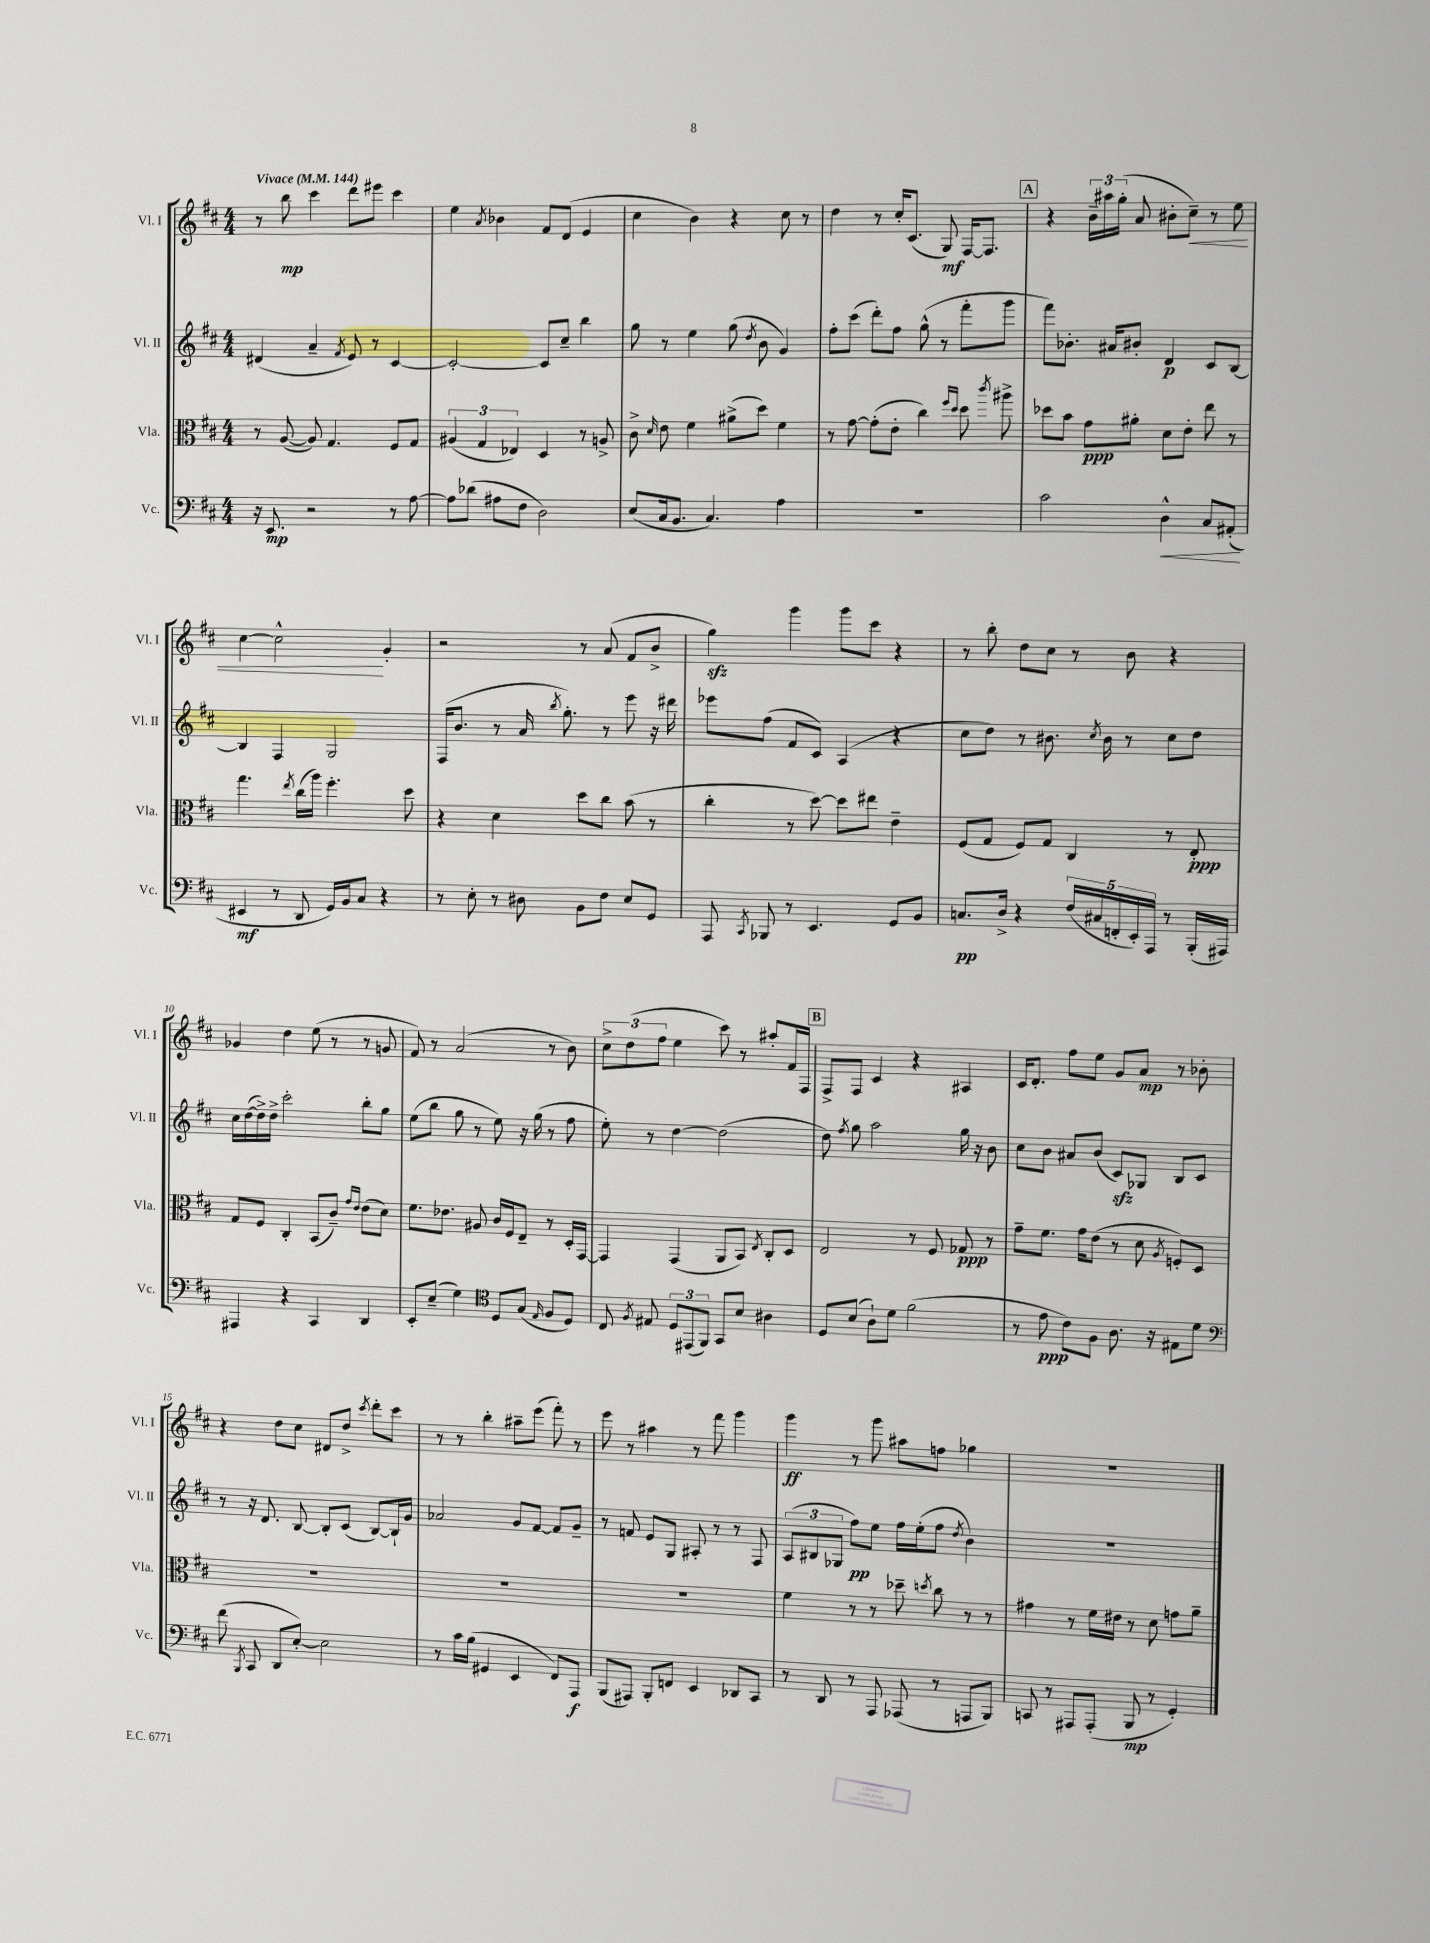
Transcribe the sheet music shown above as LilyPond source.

<<
\new StaffGroup <<
\new Staff = "s0" \with { instrumentName = "Vl. I" shortInstrumentName = "Vl. I" } {
    \clef treble \key d \major \numericTimeSignature \time 4/4 \tempo "Vivace" 4 = 144
    \autoBeamOff r8 b''8\mp cis'''4 d'''8[ eis'''8] cis'''4 |
    e''4 \acciaccatura { a'8 } bes'4 fis'8[ d'8]( e'4 |
    cis''4 b'4) r4 cis''8 r8 |
    d''4 r8 cis''16[-. cis'8.]( g8\mf) fis16[~ fis8.] |
    \mark \markup { \box "A" } r4 \tuplet 3/2 { b'16[-- ais''16 g''16]-.( } a'8 bis'8[-. cis''8]--\<) r8 e''8 |
    cis''4~ cis''2-^\! g'4-. |
    r2 r8 a'8( fis'8[ b'8]-> |
    g''4\sfz) g'''4 g'''8[ cis'''8] r4 |
    r8 b''8-. d''8[ cis''8] r8 b'8 r4 |
    ges'4 d''4 e''8( r8 r8 g'8 |
    fis'8) r8 a'2( r8 b'8) |
    \tuplet 3/2 { cis''8[-> d''8( fis''8] } e''4 cis'''8) r8 ais''8[-. fis'16 fis16] |
    \mark \markup { \box "B" } fis8[-> fis8] cis'4 r4 ais4 |
    cis'16[ d'8.]-. fis''8[ e''8] g'8[ a'8]\mp r8 bes'8-. |
    r4 d''8[ cis''8] dis'8[ d''8]-> \acciaccatura { cis'''8 } d'''8[-. cis'''8] |
    r8 r8 b''4-. ais''8[-- e'''8]( fis'''8-.) r8 |
    e'''8 r8 ais''4 r8 fis'''8 g'''4 |
    g'''4\ff r8 g'''8 ais''8[ f''8] ges''4 |
    R1 \bar "|." |
}
\new Staff = "s1" \with { instrumentName = "Vl. II" shortInstrumentName = "Vl. II" } {
    \clef treble \key d \major \numericTimeSignature \time 4/4
    \autoBeamOff dis'4( a'4-- \acciaccatura { fis'8 } e'8) r8 cis'4~ |
    cis'2~-. cis'8[ cis''8]-- b''4 |
    g''8 r8 e''4 g''8( \acciaccatura { d''8 } b'8 g'4) |
    fis''8[-. cis'''8]( d'''8[-.) fis''8] g''8-^( r8 fis'''8[-. g'''8] |
    \mark \markup { \box "A" } fis'''8[) bes'8.]-. ais'16[ bis'8]-. d'4\p cis'8[ b8]~ |
    b4 fis4 g2 |
    fis16[( b'8.] r8 a'16 \acciaccatura { b''8 } g''8.-.) r8 e'''8 r16 dis'''16 |
    ees'''8[ fis''8]( fis'8[ cis'8]) a4( r4 |
    cis''8[ d''8]) r8 bis'8. \acciaccatura { cis''8 } bis'16 r8 cis''8[ d''8] |
    cis''16[ d''16~( d''16->) d''16]-> cis'''2-. b''8[-. g''8] |
    e''8[( b''8] g''8 r8 e''8) r16 g''16( r8 fis''8 |
    e''8-.) r8 d''4~ d''2( |
    \mark \markup { \box "B" } d''8) \acciaccatura { fis''8 } g''8 a''2 g''16 r16 b'8 |
    cis''8[ b'8] ais'8[ b'8]( cis'8[\sfz) ges8] b8[ cis'8] |
    r8 r16 d'8. b8~ b8[-. cis'8]( b8[~) b16-! g'16] |
    aes'2 g'8[ fis'8]~ fis'8[ g'8]-- |
    r8 f'8 e'8[ g8] ais8-. r8 r8 fis8 |
    \tuplet 3/2 { a8[( bis8 ges8] } fis''8[\pp) e''8] fis''16[ e''16-.( fis''8] \acciaccatura { d''8 } b'4) |
    R1 \bar "|." |
}
\new Staff = "s2" \with { instrumentName = "Vla." shortInstrumentName = "Vla." } {
    \clef alto \key d \major \numericTimeSignature \time 4/4
    \autoBeamOff r8 a8~( a8) g4. fis8[ g8] |
    \tuplet 3/2 { ais4( g4 ees4) } d4 r8 a8-> |
    cis'8-> \grace { d'16 } e'8 fis'4 ais'8[->( d''8]) fis'4 |
    r8 g'8~ g'8[-.( e'8]-. cis''4) \grace { fis''16[ d''16] } d''8 \acciaccatura { cis'''8 } ais''8-> |
    \mark \markup { \box "A" } des''8[ b'8] g'8[\ppp ais'8]-. d'8[ e'8]-. e''8 r8 |
    g''4. \acciaccatura { e''8 } cis''16[( a''16]) fis''4.-. d''8 |
    r4 d'4 d''8[ cis''8] b'8( r8 |
    cis''4-. r8 d''8~) d''8[ eis''8] e'4-- |
    fis8[( g8] fis8[) g8] cis4 r8 e8-.\ppp |
    g8[ fis8] cis4-. b,8[( cis'8]--) \grace { g'16[ e'16] } e'8[( d'8]) |
    fis'8.[ ees'8.] ais8 cis'16[ fis16 e8]-- r8 d16[-. g,16]~ |
    g,4 g,4( a,8[ b,8]) \acciaccatura { e8 } cis8[-. d8] |
    \mark \markup { \box "B" } e2 r8 fis8 ges8\ppp r8 |
    g'8[-- fis'8.] g'16[ e'8]( r8 d'8 \acciaccatura { a8 } f8[-.) d8] |
    R1 |
    R1 |
    R1 |
    fis'4 r8 r8 des''8-- \acciaccatura { d''8 } cis''8 r8 r8 |
    gis'4 r8 fis'16[ eis'16] r8 d'8 g'8[ a'8]-- \bar "|." |
}
\new Staff = "s3" \with { instrumentName = "Vc." shortInstrumentName = "Vc." } {
    \clef bass \key d \major \numericTimeSignature \time 4/4
    \autoBeamOff r16 e,8.\mp r2 r8 a8~ |
    a8[ des'8]( ais8[ fis8] d2) |
    e8[( cis16 b,8.] cis4.) a4 |
    R1 |
    \mark \markup { \box "A" } cis'2 d4-^\< cis8[ ais,8]-.\!( |
    eis,4\mf r8 d,8 g,16[) b,16 cis8] r4 |
    r8 e8-. r8 dis8 b,8[ fis8] e8[ g,8] |
    a,,8 \acciaccatura { cis,8 } bes,,8 r8 e,4. g,8[ b,8] |
    c8.[\pp d16]-> r4 \tuplet 5/4 { fis16[( cis16 f,16-. e,16-.) a,,16] } r8 b,,16[-.( ais,,16]) |
    ais,,4 r4 cis,4 d,4 |
    e,8[-. e8]--( g4) \clef tenor d8[ g8]( \grace { e16 } fis8[ d8]) |
    cis8 \acciaccatura { fis8 } eis8 \tuplet 3/2 { d8[ eis,8( fis,8]) } g,8[ b8] ais4 |
    \mark \markup { \box "B" } d8[ b8]( a8[-!) d'8] fis'2( |
    r8 e'8\ppp cis'8[) fis8] a8. r16 eis8[ d'8] |
    \clef bass fis'8( \acciaccatura { b,,8 } cis,8 d,8[ e8]~-.) e2 |
    r8 cis'16[ b16]( gis,4 e,4 fis,8[) a,,8]\f |
    b,,8[( ais,,8]) b,,8[-. f,8] e,4 des,8[ cis,8] |
    r8 d,8 r8 a,,8 aes,,8( r8 a,,8[ b,,8]) |
    c,8 r8 ais,,8[ ais,,8]-.( b,,8\mp r8 g,4-.) \bar "|." |
}
>>
>>
\layout { \context { \Score \override BarNumber.break-visibility = ##(#f #t #t) barNumberVisibility = #(every-nth-bar-number-visible 5) } }
